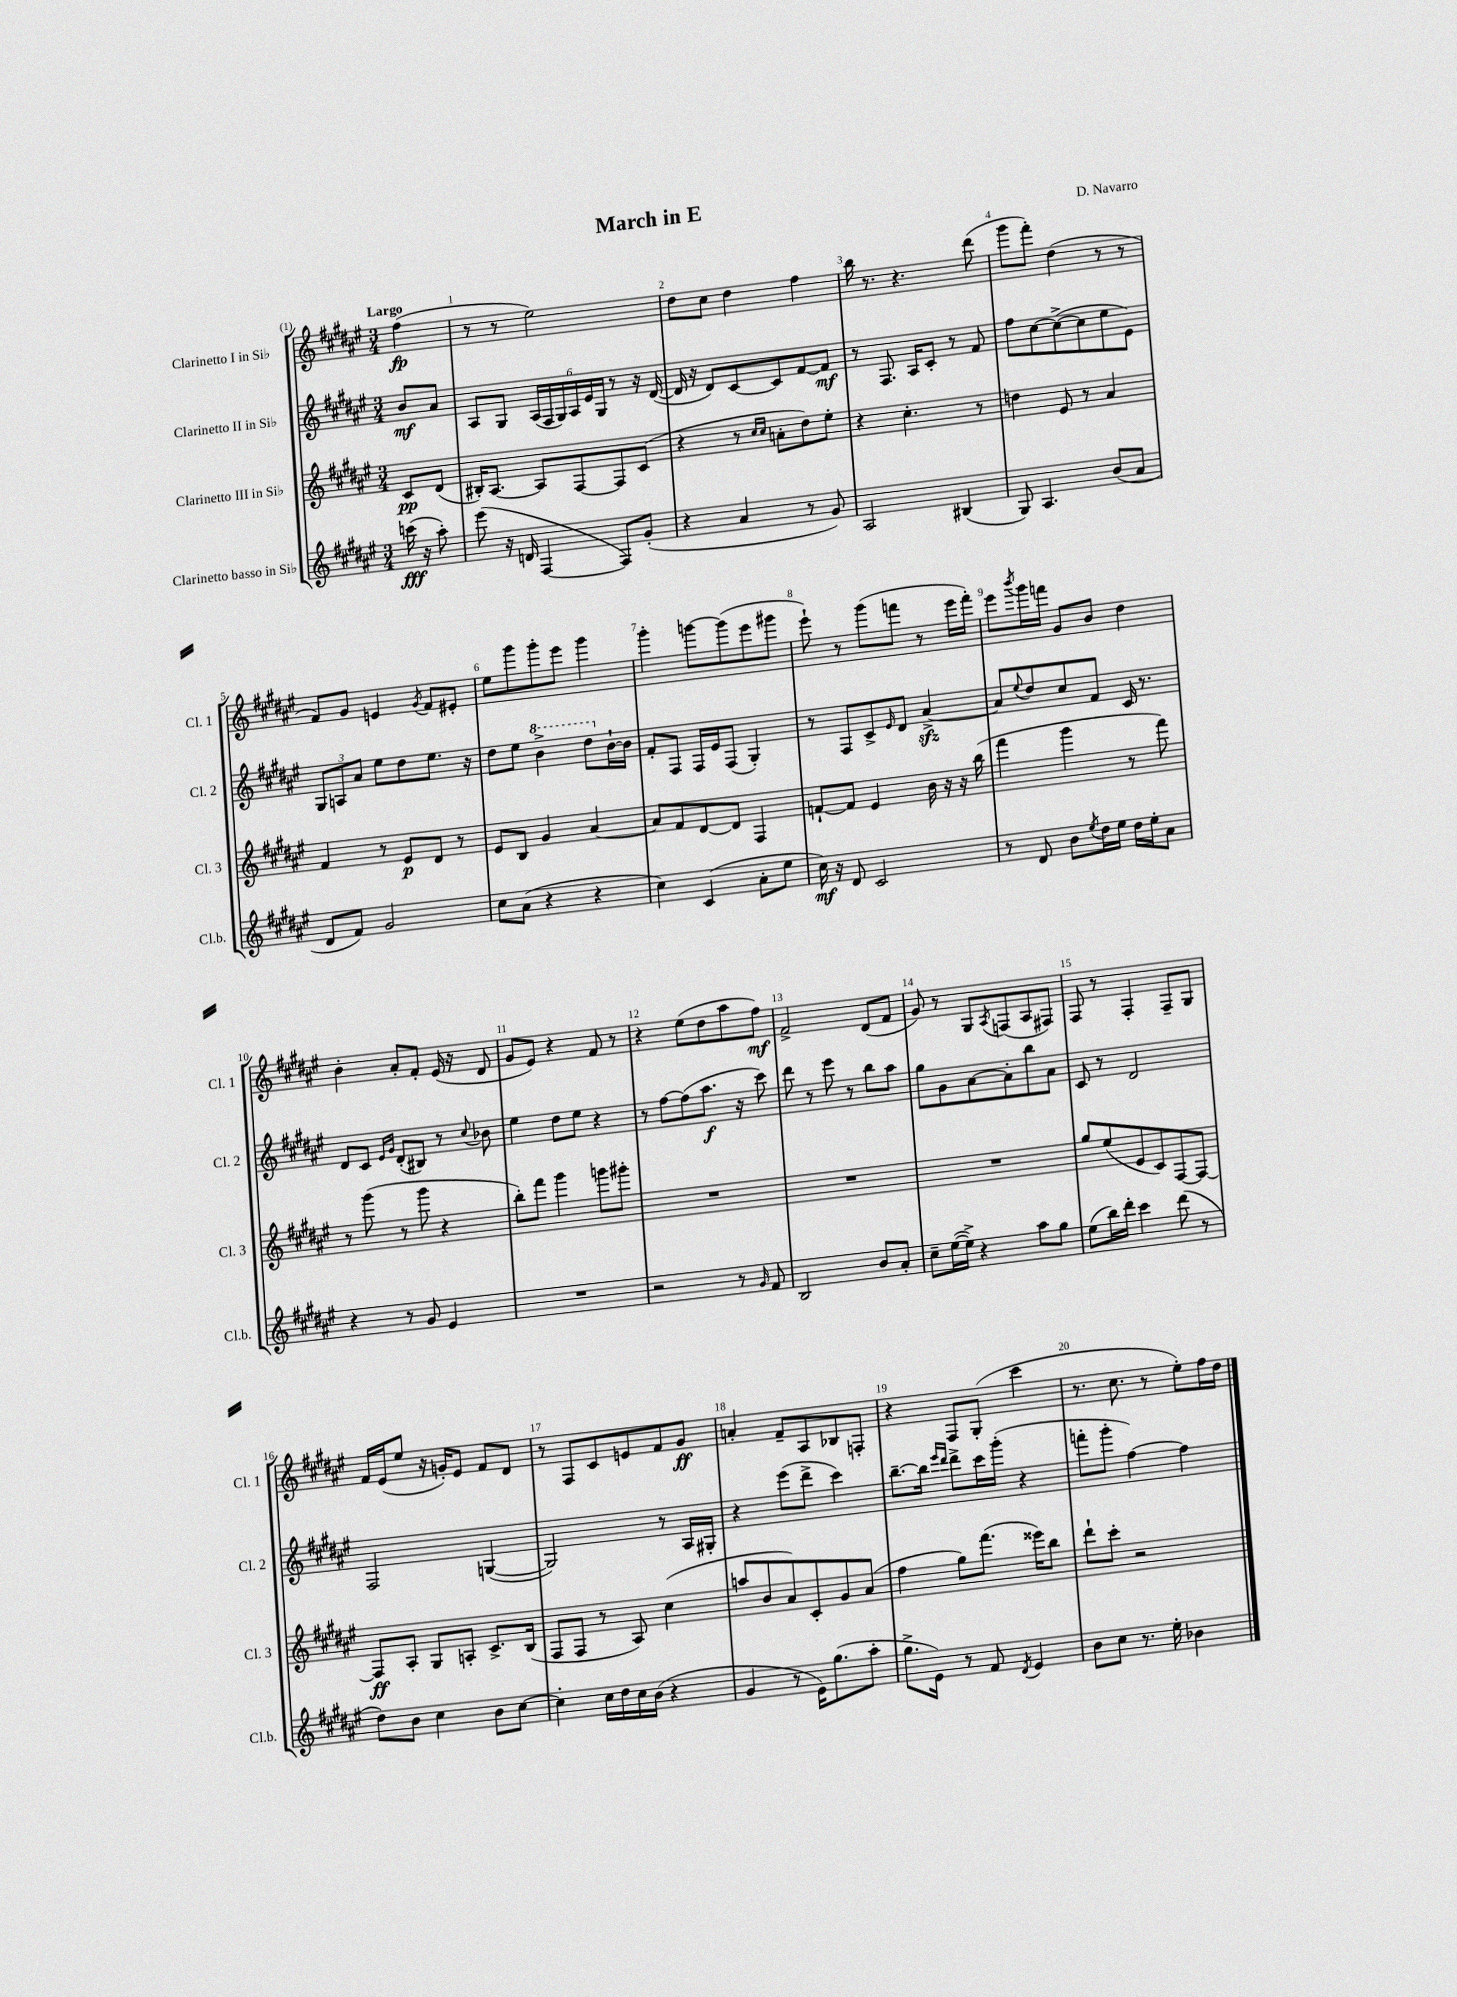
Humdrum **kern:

**kern	**dynam	**kern	**dynam	**kern	**dynam	**kern	**dynam
*part4	*part4	*part3	*part3	*part2	*part2	*part1	*part1
*staff4	*staff4	*staff3	*staff3	*staff2	*staff2	*staff1	*staff1
*I"Clarinetto basso in Si♭	*	*I"Clarinetto III in Si♭	*	*I"Clarinetto II in Si♭	*	*I"Clarinetto I in Si♭	*
*I'Cl.b.	*	*I'Cl. 3	*	*I'Cl. 2	*	*I'Cl. 1	*
*clefG2	*	*clefG2	*	*clefG2	*	*clefG2	*
*k[f#c#g#d#a#e#]	*	*k[f#c#g#d#a#e#]	*	*k[f#c#g#d#a#e#]	*	*k[f#c#g#d#a#e#]	*
*M3/4	*	*M3/4	*	*M3/4	*	*M3/4	*
=	=	=	=	=	=	=	=
!	!	!	!	!	!	!LO:TX:a:B:t=Largo	!
(16cccn\	fff	8c#/L	pp	8b/L	mf	(4ff#\	fp
16r	.	.	.	.	.	.	.
8aa#'\)	.	(8d#/J	.	8a#/J	.	.	.
=1	=1	=1	=1	=1	=1	=1	=1
(8eee#\	.	16B#X'/KL)	.	8A#/L	.	8r	.
.	.	[8.A#/J	.	.	.	.	.
16r	.	.	.	8G#/J	.	8r	.
16dn/	.	.	.	.	.	.	.
[4F#/	.	8A#/L]	.	(24A#/LL	.	2ee#\)	.
.	.	.	.	24F#/	.	.	.
.	.	.	.	24G#/)	.	.	.
.	.	[8F#/	.	24A#/	.	.	.
.	.	.	.	24e#/	.	.	.
.	.	.	.	24G#/JJ	.	.	.
8F#/L])	.	8F#/]	.	8r	.	.	.
(8g#'/J	.	(8c#/J	.	16r	.	.	.
.	.	.	.	([16d#/	.	.	.
=2	=2	=2	=2	=2	=2	=2	=2
4r	.	4r	.	16d#/]	.	8dd#\L	.
.	.	.	.	16r	.	.	.
.	.	.	.	8d#/L)	.	8cc#\J	.
4a#/	.	8r	.	[8c#/	.	4dd#\	.
.	.	16qqcc#/LL	.	.	.	.	.
.	.	16qqcc#/JJ	.	.	.	.	.
.	.	8an'\L	.	8c#/]	.	.	.
8r	.	8dd#\)	.	[8f#/	.	4ff#\	.
8g#/)	.	8ee#'\J	.	8f#/J]	mf	.	.
=3	=3	=3	=3	=3	=3	=3	=3
2A#/	.	4r	.	8r	.	16bb\	.
.	.	.	.	.	.	8.r	.
.	.	.	.	8.F#/	.	.	.
.	.	4.cc#'\	.	.	.	4.r	.
.	.	.	.	16A#/KL	.	.	.
.	.	.	.	8c#'/J	.	.	.
(4B#X/	.	.	.	8r	.	.	.
.	.	8r	.	8f#/	.	(8ddd#\	.
=4	=4	=4	=4	=4	=4	=4	=4
8G#/)	.	4ddn\	.	8ff#\L	.	8ggg#\L	.
4.A#/	.	.	.	[8cc#\	.	8fff#'\J)	.
.	.	8e#/	.	(8cc#^\_	.	(4dd#\	.
.	.	8r	.	8cc#\]	.	.	.
(8b/L	.	4a#/	.	8ee#\	.	8r	.
8a#/J	.	.	.	8e#\J)	.	8r	.
!!LO:LB:g=z
=5	=5	=5	=5	=5	=5	=5	=5
8d#/L	.	4f#/	.	12G#/L	.	8f#/L)	.
.	.	.	.	12An/	.	.	.
8f#/J)	.	.	.	.	.	8g#/J	.
.	.	.	.	12a#/J	.	.	.
2g#/	.	8r	.	8ee#\L	.	4en/	.
.	.	8e#/L	p	8dd#\	.	.	.
.	.	.	.	.	.	8qg#/	.
.	.	8d#/J	.	8.ee#\J	.	8f#/L	.
.	.	8r	.	.	.	8e#X'/J	.
.	.	.	.	16r	.	.	.
=6	=6	=6	=6	=6	=6	=6	=6
8cc#\L	.	8e#/L	.	8dd#\L	.	8ee#\L	.
(8a#\J	.	8B/J	.	8ee#\J	.	8ggg#\	.
*	*	*	*	*8va	*	*	*
4r	.	4g#/	.	4bb^\	.	8ggg#'\	.
.	.	.	.	.	.	8eee#\J	.
4r	.	[4a#/	.	8ddd#\L	.	4ggg#\	.
*	*	*	*	*X8va	*	*	*
.	.	.	.	[16b`\L	.	.	.
.	.	.	.	16b\JJ]	.	.	.
=7	=7	=7	=7	=7	=7	=7	=7
4cc#\)	.	8a#/L]	.	8f#'/L	.	4ggg#'\	.
.	.	8f#/	.	8F#/J	.	.	.
(4c#/	.	[8d#/	.	16F#/LL	.	[8gggn\L	.
.	.	.	.	16e#/J	.	.	.
.	.	8d#/J]	.	(8F#/J	.	(8ggg\]	.
8a#'\L	.	4F#/	.	4G#'/)	.	8eee#\	.
8ee#\J	.	.	.	.	.	8ggg#X\J	.
=8	=8	=8	=8	=8	=8	=8	=8
16cc#\)	mf	[8fn`/L	.	8r	.	8eee#`\)	.
16r	.	.	.	.	.	.	.
8d#/	.	8f/J]	.	8F#/L	.	8r	.
2c#/	.	4e#/	.	8c#^/	.	(8ggg#\L	.
.	.	.	.	16qqe#/	.	.	.
.	.	.	.	8d#/J	.	8fffn\J	.
.	.	16b\	.	[4a#zz^/	.	8r	.
.	.	16r	.	.	.	.	.
.	.	16r	.	.	.	16eee#\LL	.
.	.	(16bb\	.	.	.	16fff'\JJ)	.
=9	=9	=9	=9	=9	=9	=9	=9
8r	.	4fff#\	.	8a#/L]	.	8eee#\L	.
.	.	.	.	8qqee#/	.	8qbbb/	.
8d#/	.	.	.	8dd#/	.	16ggg#\L	.
.	.	.	.	.	.	16fffn\JJ	.
8b\L	.	4ggg#\	.	8cc#/	.	8g#/L	.
8qee#/	.	.	.	.	.	.	.
16dd#\L	.	.	.	8f#/J	.	8b/J	.
16ee#\JJ	.	.	.	.	.	.	.
16dd#\LL	.	8r	.	16c#/	.	4dd#\	.
16ee#'\J	.	.	.	8.r	.	.	.
8a#\J	.	8fff#\)	.	.	.	.	.
!!LO:LB:g=z
=10	=10	=10	=10	=10	=10	=10	=10
4r	.	8r	.	8d#/L	.	4b'\	.
.	.	(8ggg#\	.	8c#/J	.	.	.
.	.	.	.	16qqe#/LL	.	.	.
.	.	.	.	16qqg#/JJ	.	.	.
8r	.	8r	.	(8d#'/L	.	8a#'/L	.
8g#/	.	8ggg#\	.	8B#X/J)	.	8f#'/J	.
4e#/	.	4r	.	8r	.	(16e#/	.
.	.	.	.	.	.	16r	.
.	.	.	.	8qqcc#/	.	.	.
.	.	.	.	8b-X\	.	8d#/	.
=11	=11	=11	=11	=11	=11	=11	=11
2.r	.	8bb'\L)	.	4ee#\	.	8g#/L	.
.	.	8fff#\J	.	.	.	8e#/J)	.
.	.	4ggg#\	.	8dd#\L	.	4r	.
.	.	.	.	8ee#\J	.	.	.
.	.	8gggn\L	.	4r	.	8f#/	.
.	.	8ggg#X'\J	.	.	.	8r	.
=12	=12	=12	=12	=12	=12	=12	=12
2r	.	2.r	.	8r	.	4r	.
.	.	.	.	[8ff#\L	.	.	.
.	.	.	.	(8ff#\]	.	(8ee#\L	.
.	.	.	.	8.aa#\J	f	8dd#\	.
8r	.	.	.	.	.	8aa#\	.
.	.	.	.	16r	.	.	.
16qqg#/	.	.	.	.	.	.	.
8f#/	.	.	.	8ccc#\)	.	8ff#\J)	mf
=13	=13	=13	=13	=13	=13	=13	=13
2B/	.	2.r	.	8ddd#\	.	2f#^/	.
.	.	.	.	8r	.	.	.
.	.	.	.	8eee#\	.	.	.
.	.	.	.	8r	.	.	.
8b/L	.	.	.	8bb\L	.	(8d#/L	.
8a#'/J	.	.	.	8aa#\J	.	8f#/J	.
=14	=14	=14	=14	=14	=14	=14	=14
8cc#~\L	.	2.r	.	8gg#\L	.	8g#/)	.
([16ee#\L	.	.	.	8g#\	.	8r	.
16ee#^\JJ])	.	.	.	.	.	.	.
4r	.	.	.	[8a#\	.	8G#/L	.
.	.	.	.	.	.	8qA#/	.
.	.	.	.	8a#'\]	.	(8Fn/	.
8aa#\L	.	.	.	8bb\	.	8A#/	.
8gg#\J	.	.	.	8a#\J	.	8F#X/J)	.
=15	=15	=15	=15	=15	=15	=15	=15
(8ee#\L	.	8gg#/L	.	8c#/	.	8F#/	.
16bb\L)	.	(8ee#/	.	8r	.	8r	.
16ddd#'\JJ	.	.	.	.	.	.	.
4ccc#\	.	8e#/	.	2d#/	.	4F#'/	.
.	.	8c#/)	.	.	.	.	.
(8ddd#\	.	[8F#/	.	.	.	8F#~/L	.
8r	.	8F#/J_	.	.	.	8G#/J	.
!!LO:LB:g=z
=16	=16	=16	=16	=16	=16	=16	=16
8dd#\L)	.	8F#/L]	ff	2F#/	.	16f#/LL	.
.	.	.	.	.	.	(16e#/J	.
8b\J	.	8A#'/J	.	.	.	8ee#/J	.
4cc#\	.	8G#/L	.	.	.	16r	.
.	.	.	.	.	.	16gn'/KL)	.
.	.	8An'/J	.	.	.	8e#/J	.
8b\L	.	8.c#^/L	.	([4Gn/	.	8f#/L	.
[8cc#\J	.	.	.	.	.	8d#/J	.
.	.	(16B/Jk	.	.	.	.	.
=17	=17	=17	=17	=17	=17	=17	=17
4cc#'\]	.	8F#/L	.	2G/])	.	8r	.
.	.	8F#/J	.	.	.	8F#/L	.
16cc#\LL	.	8r	.	.	.	8c#/	.
16dd#\	.	.	.	.	.	.	.
16cc#\	.	8A#/)	.	.	.	8en/	.
(16b\JJ	.	.	.	.	.	.	.
4r	.	(4cc#\	.	8r	.	8f#/	.
.	.	.	.	16A#/LL	.	8g#/J	ff
.	.	.	.	16G#X'/JJ	.	.	.
=18	=18	=18	=18	=18	=18	=18	=18
4g#/	.	8aan/L	.	4r	.	4an'/	.
.	.	8b/	.	.	.	.	.
8r	.	8a#/)	.	(8eee#\L	.	8f#~/L	.
16e#\KL)	.	8c#'/	.	8ddd#^\J	.	8A#/	.
(8.gg#\	.	.	.	.	.	.	.
.	.	8g#/	.	4ccc#\)	.	8B-X/	.
8aa#'\J	.	(8a#/J	.	.	.	8Fn'/J	.
=19	=19	=19	=19	=19	=19	=19	=19
8.gg#^\L	.	4ff#\	.	[8.bb~\L	.	4r	.
16e#\Jk)	.	.	.	16bb\Jk]	.	.	.
.	.	.	.	16qqeee#/LL	.	.	.
.	.	.	.	16qqddd#/JJ	.	.	.
8r	.	8gg#\L)	.	8ddd#^\L	.	8F#/L	.
8f#/	.	(8.fff#\J	.	16ccc#\L	.	(8G#'/J	.
.	.	.	.	(16ggg#'\JJ	.	.	.
8qd#/	.	.	.	.	.	.	.
4e#/	.	.	.	4r	.	4ccc#\	.
.	.	16eee##X\KL)	.	.	.	.	.
.	.	8bb\J	.	.	.	.	.
=20	=20	=20	=20	=20	=20	=20	=20
8b\L	.	8ddd#`\L	.	8fffn'\L	.	8.r	.
8cc#\J	.	8ccc#'\J	.	8ggg#'\J	.	.	.
.	.	.	.	.	.	8.cc#\	.
8.r	.	2r	.	[4ff#\)	.	.	.
.	.	.	.	.	.	8r	.
16ee#'\	.	.	.	.	.	.	.
4b-X\	.	.	.	4ff#\]	.	8ee#'\L)	.
.	.	.	.	.	.	16ff#\L	.
.	.	.	.	.	.	16dd#\JJ	.
==	==	==	==	==	==	==	==
*-	*-	*-	*-	*-	*-	*-	*-
